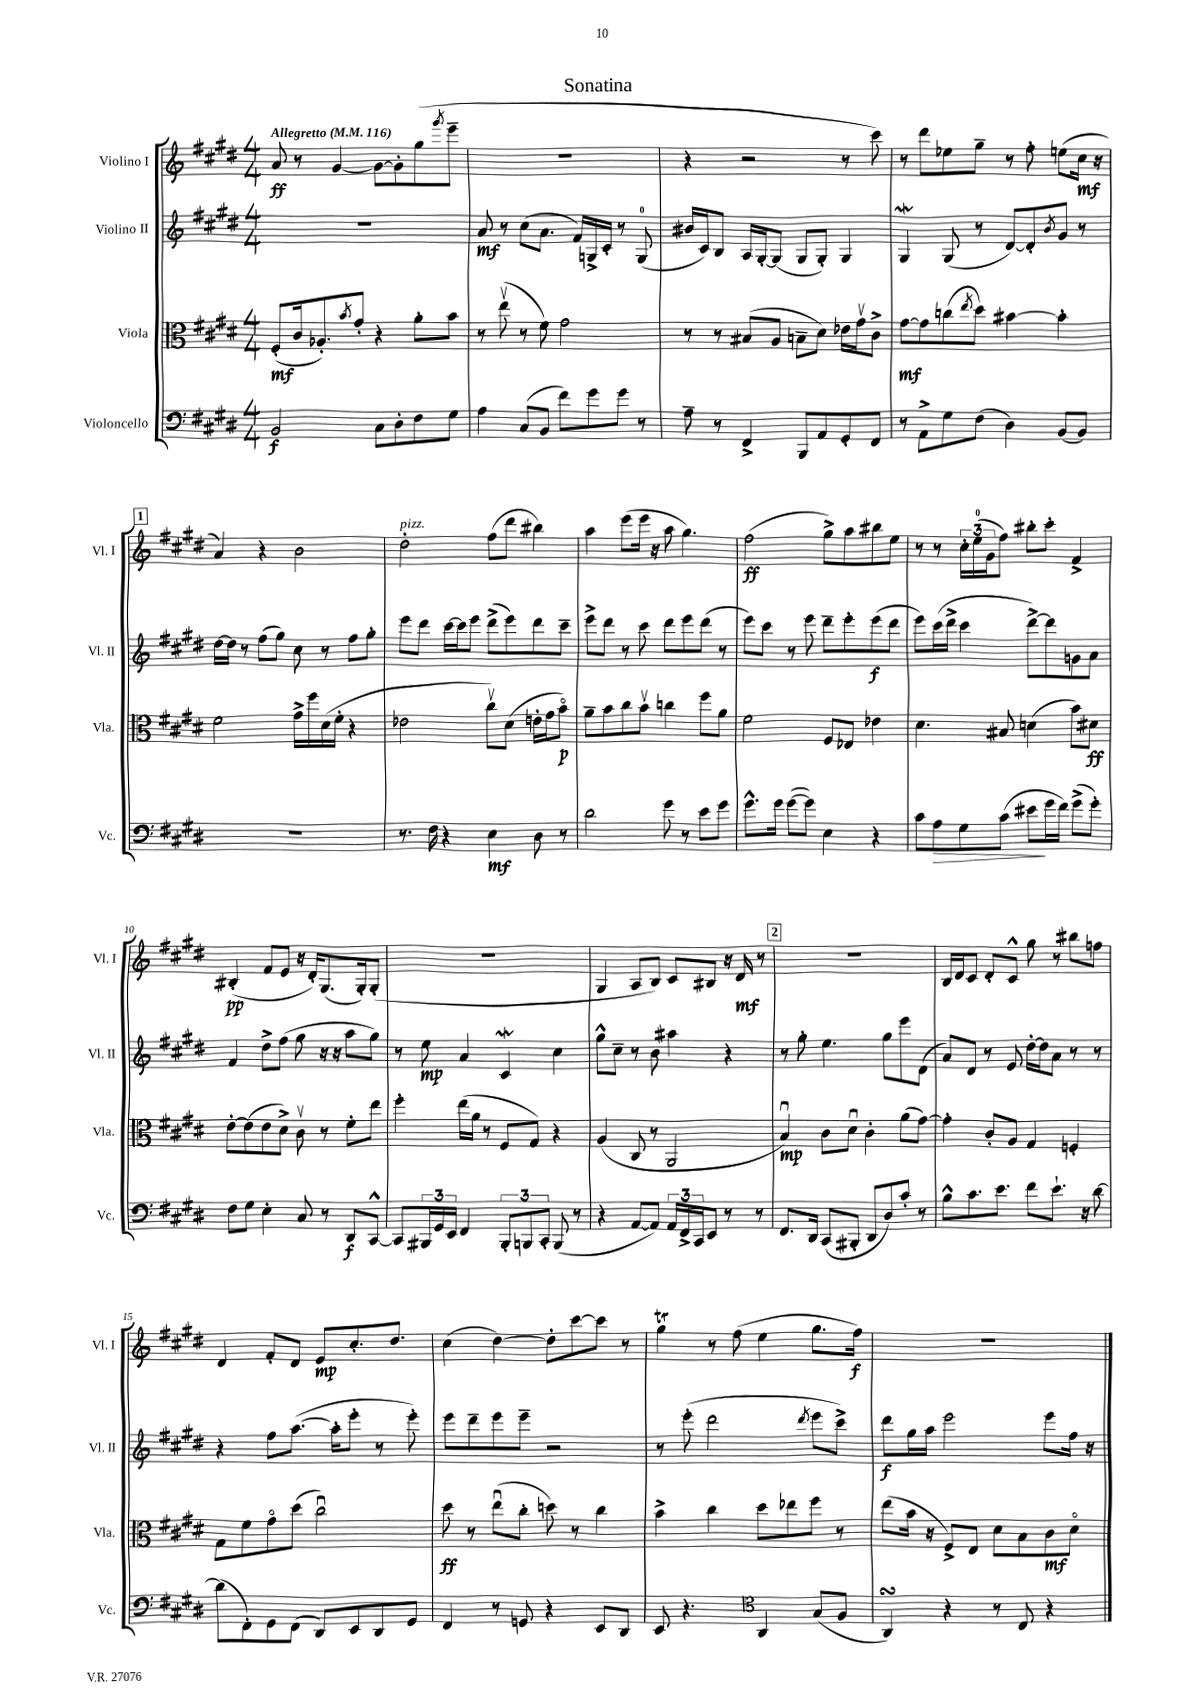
\header { title = "Sonatina" }
<<
\new StaffGroup <<
\new Staff = "s0" \with { instrumentName = "Violino I" shortInstrumentName = "Vl. I" } {
    \clef treble \key e \major \numericTimeSignature \time 4/4 \tempo "Allegretto" 4 = 116
    a'8\ff r8 gis'4~ gis'8~ gis'8-. gis''8( \acciaccatura { gis'''8 } e'''8-- |
    R1 |
    r4 r2 r8 cis'''8) |
    r8 dis'''8 ees''8 gis''8-- r8 fis''8-. e''8( cis''16\mf r16 |
    \mark \markup { \box "1" } a'4) r4 b'2 |
    dis''2-.^\markup { \italic "pizz." } fis''8( dis'''8 bis''4) |
    a''4 e'''8( e'''16 r16 a''8 gis''4.) |
    fis''2\ff( gis''8->) a''8 bis''8 e''8 |
    r8 r8 \tuplet 3/2 { cis''16-. e''16-0( gis'16 } fis''8) bis''8-. cis'''8-. fis'4-> |
    bis4-.\pp( fis'8 e'8 r16 dis'16-.) gis8.( gis16-.) gis8-.( |
    r1 |
    gis4 a8 b8) cis'8 bis8 r16 dis'16\mf r8 |
    \mark \markup { \box "2" } R1 |
    b16 dis'16 cis'8 dis'8-. cis'8-^ gis''8 r8 bis''8 f''8 |
    dis'4 fis'8-. dis'8 e'8\mp cis''8.-. dis''8. |
    cis''4( dis''4~) dis''8-. cis'''8~ cis'''8 r8 |
    gis''4\trill r8 fis''8( e''4 gis''8. fis''16\f) |
    r1 \bar "|." |
}
\new Staff = "s1" \with { instrumentName = "Violino II" shortInstrumentName = "Vl. II" } {
    \clef treble \key e \major \numericTimeSignature \time 4/4
    r1 |
    a'8\mf r8 cis''8( a'8. fis'16) g16-> cis'16-. r8 g8-0( |
    bis'16 cis'16) b8 a16 gis16~-. gis8( gis8 gis8-.) gis4 |
    gis4\mordent gis8( r8 dis'8~) dis'8-. \acciaccatura { b'8 } gis'8 r8 |
    \mark \markup { \box "1" } dis''16~ dis''16 r8 fis''8( gis''8) cis''8 r8 fis''8 gis''8-. |
    e'''8 dis'''8 cis'''16~ cis'''16 e'''8 dis'''8->( e'''8) dis'''8 cis'''8-- |
    e'''8-> dis'''8 r8 cis'''8 dis'''8 e'''8 dis'''8( r8 |
    e'''8) cis'''8 r8 e'''8 dis'''8-- e'''8-. e'''8\f( dis'''8 |
    e'''8) cis'''16( dis'''16-> cis'''4 dis'''8~->) dis'''8 g'8 a'8 |
    fis'4 dis''8-> fis''8( gis''8 r16 r16 a''8 gis''8) |
    r8 e''8\mp a'4 cis'4\mordent cis''4 |
    gis''8-^ cis''8-- r8 b'8 ais''4 r4 |
    \mark \markup { \box "2" } r8 gis''8-. e''4. gis''8 e'''8 dis'8( |
    a'8) dis'8 r8 e'8 dis''16~-. dis''16 a'8 r8 r8 |
    r4 fis''8 a''8.~( a''16-. e'''8-. r8 e'''8-.) |
    e'''8 dis'''8-- e'''8 e'''8-- r2 |
    r8 e'''8-.( dis'''2 \acciaccatura { dis'''8 } e'''8 cis'''8->) |
    dis'''8\f gis''16 a''16 e'''2 e'''8 fis''16 r16 \bar "|." |
}
\new Staff = "s2" \with { instrumentName = "Viola" shortInstrumentName = "Vla." } {
    \clef alto \key e \major \numericTimeSignature \time 4/4
    fis8-.\mf( cis'16 aes8.-.) \acciaccatura { b'8 } gis'8-. r4 a'8-. b'8 |
    r8 e''8\upbow( r8 fis'8) gis'2 |
    r8 r8 bis8( a8 b8-- dis'8) ees'16 gis'16\upbow cis'8-> |
    gis'8~\mf gis'8 c''8( \acciaccatura { e''8 } dis''8) bis'4~ bis'4-. |
    \mark \markup { \box "1" } fis'2 gis'16-> fis''16 dis'16( fis'16-. r4 |
    ees'2 cis''8\upbow) dis'8( e'16-. gis'16 b'8\flageolet\p) |
    a'8-- b'8 cis''8 b'8\upbow c''4 fis''8 a'8 |
    fis'2 fis8 ees8 ees'4 |
    dis'4. bis8 d'4( b'8) dis'8\ff |
    e'8~-. e'8( e'8 dis'8->) cis'8\upbow r8 fis'8-. e''8 |
    fis''4-. e''16( a'16 r8 fis8 gis8) r4 |
    a4( cis8 r8 a,2 |
    \mark \markup { \box "2" } b4\downbow\mp) cis'8 dis'8\downbow cis'4-. a'8( gis'8~) |
    gis'4-. cis'8-. a8 gis4 f4-. |
    gis8 fis'8 gis'8\flageolet dis''8( cis''2\downbow) |
    dis''8\ff r8 e''8\downbow( cis''8-. d''8) r8 cis''4 |
    b'4-> cis''4 dis''8 ees''8 fis''8 r8 |
    e''8( b'16 r16 fis8->) e8 dis'8 b8 cis'8\mf dis'8\flageolet \bar "|." |
}
\new Staff = "s3" \with { instrumentName = "Violoncello" shortInstrumentName = "Vc." } {
    \clef bass \key e \major \numericTimeSignature \time 4/4
    b,2\f cis8 dis8-. fis8 gis8 |
    a4 cis8( b,8 fis'8) gis'8 gis'8 r8 |
    a8-- r8 fis,4-> b,,8 a,8 gis,8-. fis,8 |
    r8 a,8-> gis8 fis8( dis4) b,8( b,8) |
    \mark \markup { \box "1" } R1 |
    r8. fis16 r4 e4\mf dis8 r8 |
    dis'2 gis'8 r8 e'8 gis'8 |
    gis'8.-^ gis'16 gis'8~( gis'8) e4 r4 |
    cis'8 a8\> gis8 cis'8( eis'8\! gis'16 fis'16) gis'8->( gis'8-.) |
    fis8 gis8 e4-. cis8 r8 dis,8\f cis,8~-^ |
    cis,8 \tuplet 3/2 { bis,,16 gis,16 e,16 } fis,4 \tuplet 3/2 { bis,,8-. b,,8 cis,8-. } b,,8( r8 |
    r4 a,8~ a,8) \tuplet 3/2 { a,16 fis,16-> cis,16 } e,8 r8 r8 |
    \mark \markup { \box "2" } fis,8. dis,16 cis,8( bis,,8-. dis,8 dis8) cis'8-. r8 |
    b8-^ cis'8. e'8. fis'8 e'8.-! r16 dis'8~ |
    dis'8( fis,8-.) gis,8 fis,8( dis,8) e,8 dis,8 gis,8 |
    fis,4 r8 g,8 r4 e,8 dis,8 |
    e,8 r4. \clef tenor a,4 gis8( fis8 |
    a,4\turn) r4 r8 cis8 r4 \bar "|." |
}
>>
>>
